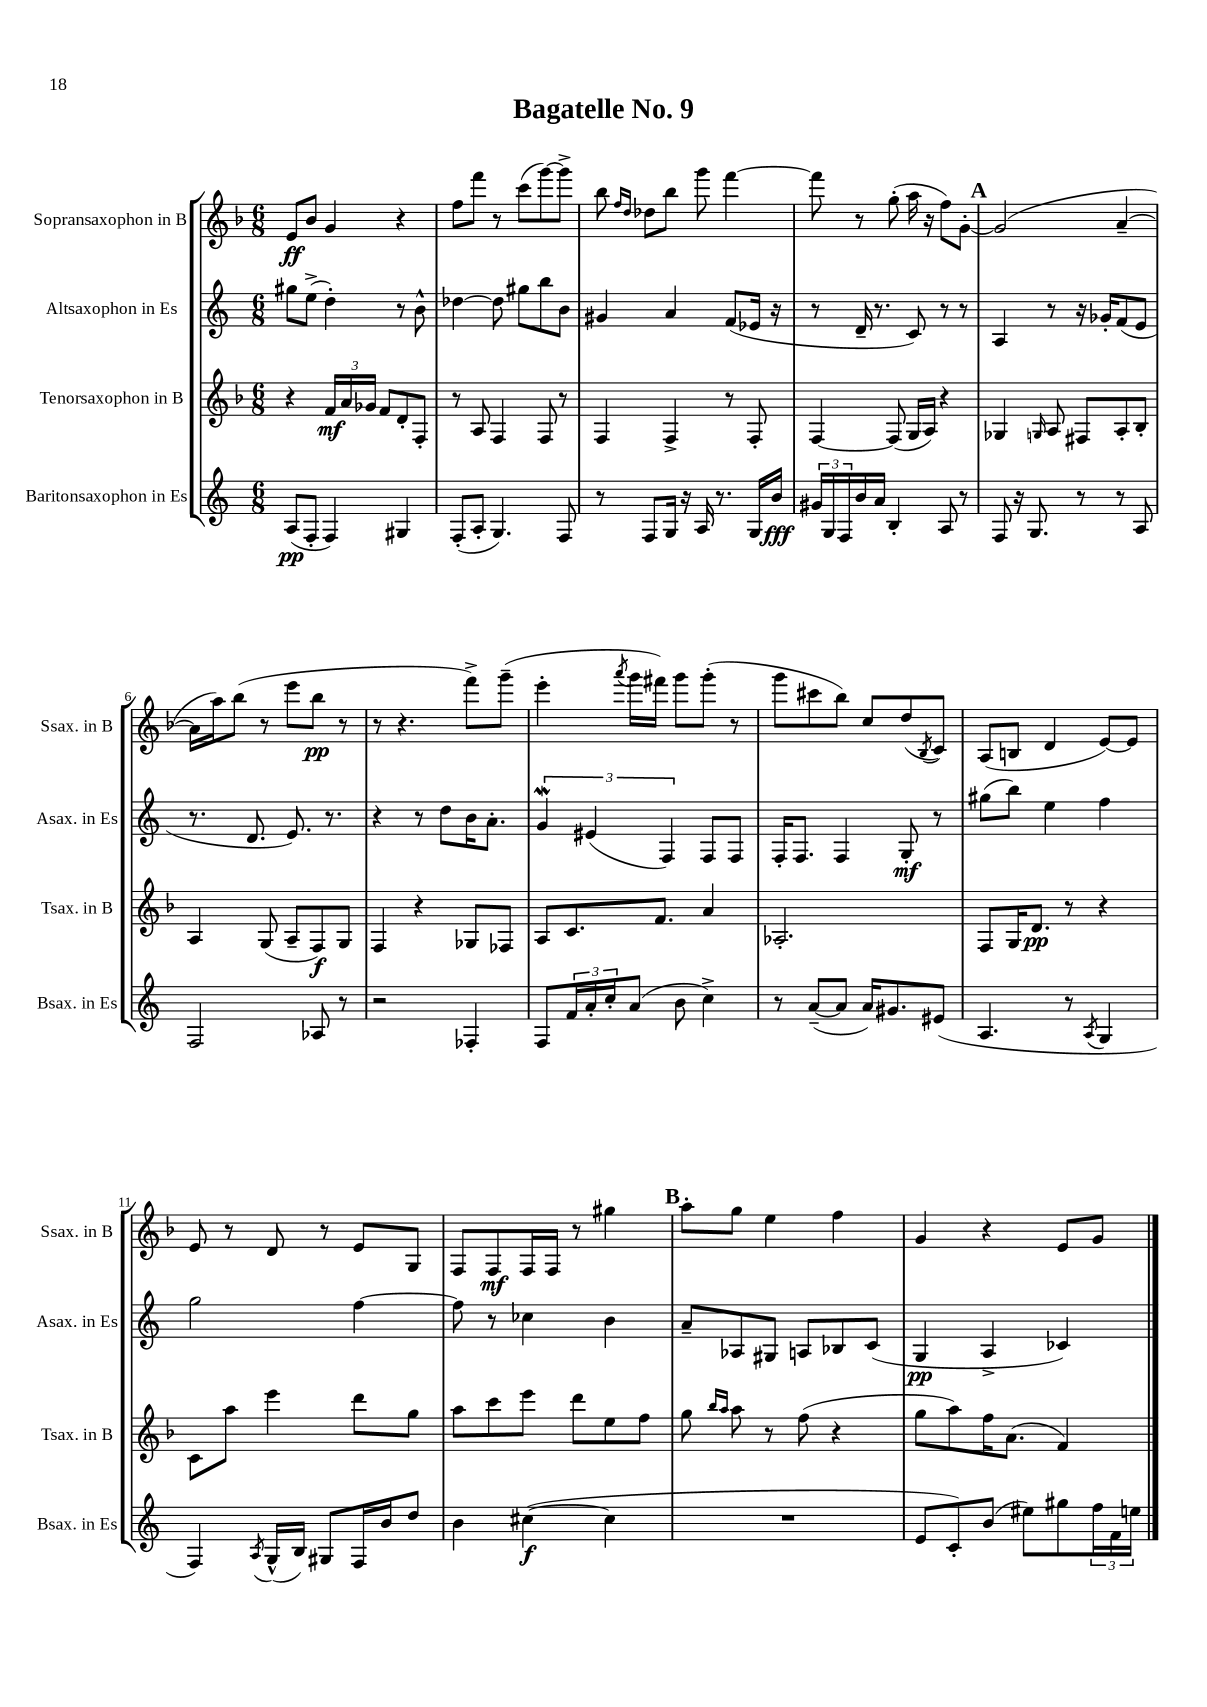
\header { title = "Bagatelle No. 9" }
<<
\new StaffGroup <<
\new Staff = "s0" \with { instrumentName = "Sopransaxophon in B" shortInstrumentName = "Ssax. in B" } {
    \clef treble \key f \major \numericTimeSignature \time 6/8
    e'8\ff bes'8 g'4 r4 |
    f''8 f'''8 r8 c'''8( g'''8~) g'''8-> |
    bes''8 \grace { f''16 d''16 } des''8 bes''8 g'''8 f'''4~ |
    f'''8 r8 g''8-.( a''16 r16 f''8) g'8~-. |
    \mark \markup { \bold "A" } g'2( a'4~-- |
    a'16 a''16) bes''8( r8 e'''8 bes''8\pp r8 |
    r8 r4. f'''8->) g'''8--( |
    e'''4-. \acciaccatura { a'''8 } g'''16 fis'''16) g'''8 g'''8-.( r8 |
    g'''8 cis'''8 bes''8) c''8 d''8( \acciaccatura { bes8 } c'8) |
    a8( b8 d'4 e'8~) e'8 |
    e'8 r8 d'8 r8 e'8 g8 |
    f8 f8\mf f16 f16 r8 gis''4 |
    \mark \markup { \bold "B" } a''8-. g''8 e''4 f''4 |
    g'4 r4 e'8 g'8 \bar "|." |
}
\new Staff = "s1" \with { instrumentName = "Altsaxophon in Es" shortInstrumentName = "Asax. in Es" } {
    \clef treble \key c \major \numericTimeSignature \time 6/8
    gis''8 e''8->( d''4-.) r8 b'8-^ |
    des''4~ des''8 gis''8 b''8 b'8 |
    gis'4 a'4 f'8( ees'16 r16 |
    r8 d'16-- r8. c'8) r8 r8 |
    \mark \markup { \bold "A" } a4 r8 r16 ges'16-. f'8( e'8 |
    r8. d'8. e'8.) r8. |
    r4 r8 d''8 b'16 a'8.-. |
    \tuplet 3/2 { g'4\mordent eis'4( f4) } f8 f8 |
    f16-. f8. f4 g8-.\mf r8 |
    gis''8( b''8) e''4 f''4 |
    g''2 f''4~ |
    f''8 r8 ces''4 b'4 |
    \mark \markup { \bold "B" } a'8-- aes8 gis8 a8 bes8 c'8( |
    g4\pp a4-> ces'4) \bar "|." |
}
\new Staff = "s2" \with { instrumentName = "Tenorsaxophon in B" shortInstrumentName = "Tsax. in B" } {
    \clef treble \key f \major \numericTimeSignature \time 6/8
    r4 \tuplet 3/2 { f'16\mf a'16 ges'16 } f'8 d'8-. f8-. |
    r8 a8 f4 f8 r8 |
    f4 f4-> r8 f8-. |
    f4~ f8( g16 a16) r4 |
    \mark \markup { \bold "A" } ges4 \grace { g16 } a8 fis8 a8-. bes8-. |
    a4 g8( a8-- f8\f) g8 |
    f4 r4 ges8 fes8 |
    a8 c'8. f'8. a'4 |
    aes2.-. |
    f8 g16 d'8.\pp r8 r4 |
    c'8 a''8 e'''4 d'''8 g''8 |
    a''8 c'''8 e'''8 d'''8 e''8 f''8 |
    \mark \markup { \bold "B" } g''8 \grace { bes''16 a''16 } a''8 r8 f''8( r4 |
    g''8 a''8) f''16 a'8.( f'4) \bar "|." |
}
\new Staff = "s3" \with { instrumentName = "Baritonsaxophon in Es" shortInstrumentName = "Bsax. in Es" } {
    \clef treble \key c \major \numericTimeSignature \time 6/8
    a8\pp( f8-. f4) gis4 |
    f8-.( a8-. g4.) f8 |
    r8 f8 g16 r16 a16 r8. g16 b'16\fff |
    \tuplet 3/2 { gis'16 g16 f16 } b'16 a'16 b4-. a8 r8 |
    \mark \markup { \bold "A" } f8 r16 g8. r8 r8 a8 |
    f2 aes8 r8 |
    r2 fes4-. |
    f8 \tuplet 3/2 { f'16 a'16-. c''16-. } a'8( b'8 c''4->) |
    r8 a'8~--( a'8 a'16) gis'8. eis'8( |
    a4. r8 \acciaccatura { a8 } g4 |
    f4) \acciaccatura { a8 } g16-^( b16) gis8 f16 b'16 d''8 |
    b'4 cis''4~\f( cis''4 |
    \mark \markup { \bold "B" } R2. |
    e'8 c'8-.) b'8( eis''8) gis''8 \tuplet 3/2 { f''16 f'16 e''16 } \bar "|." |
}
>>
>>
